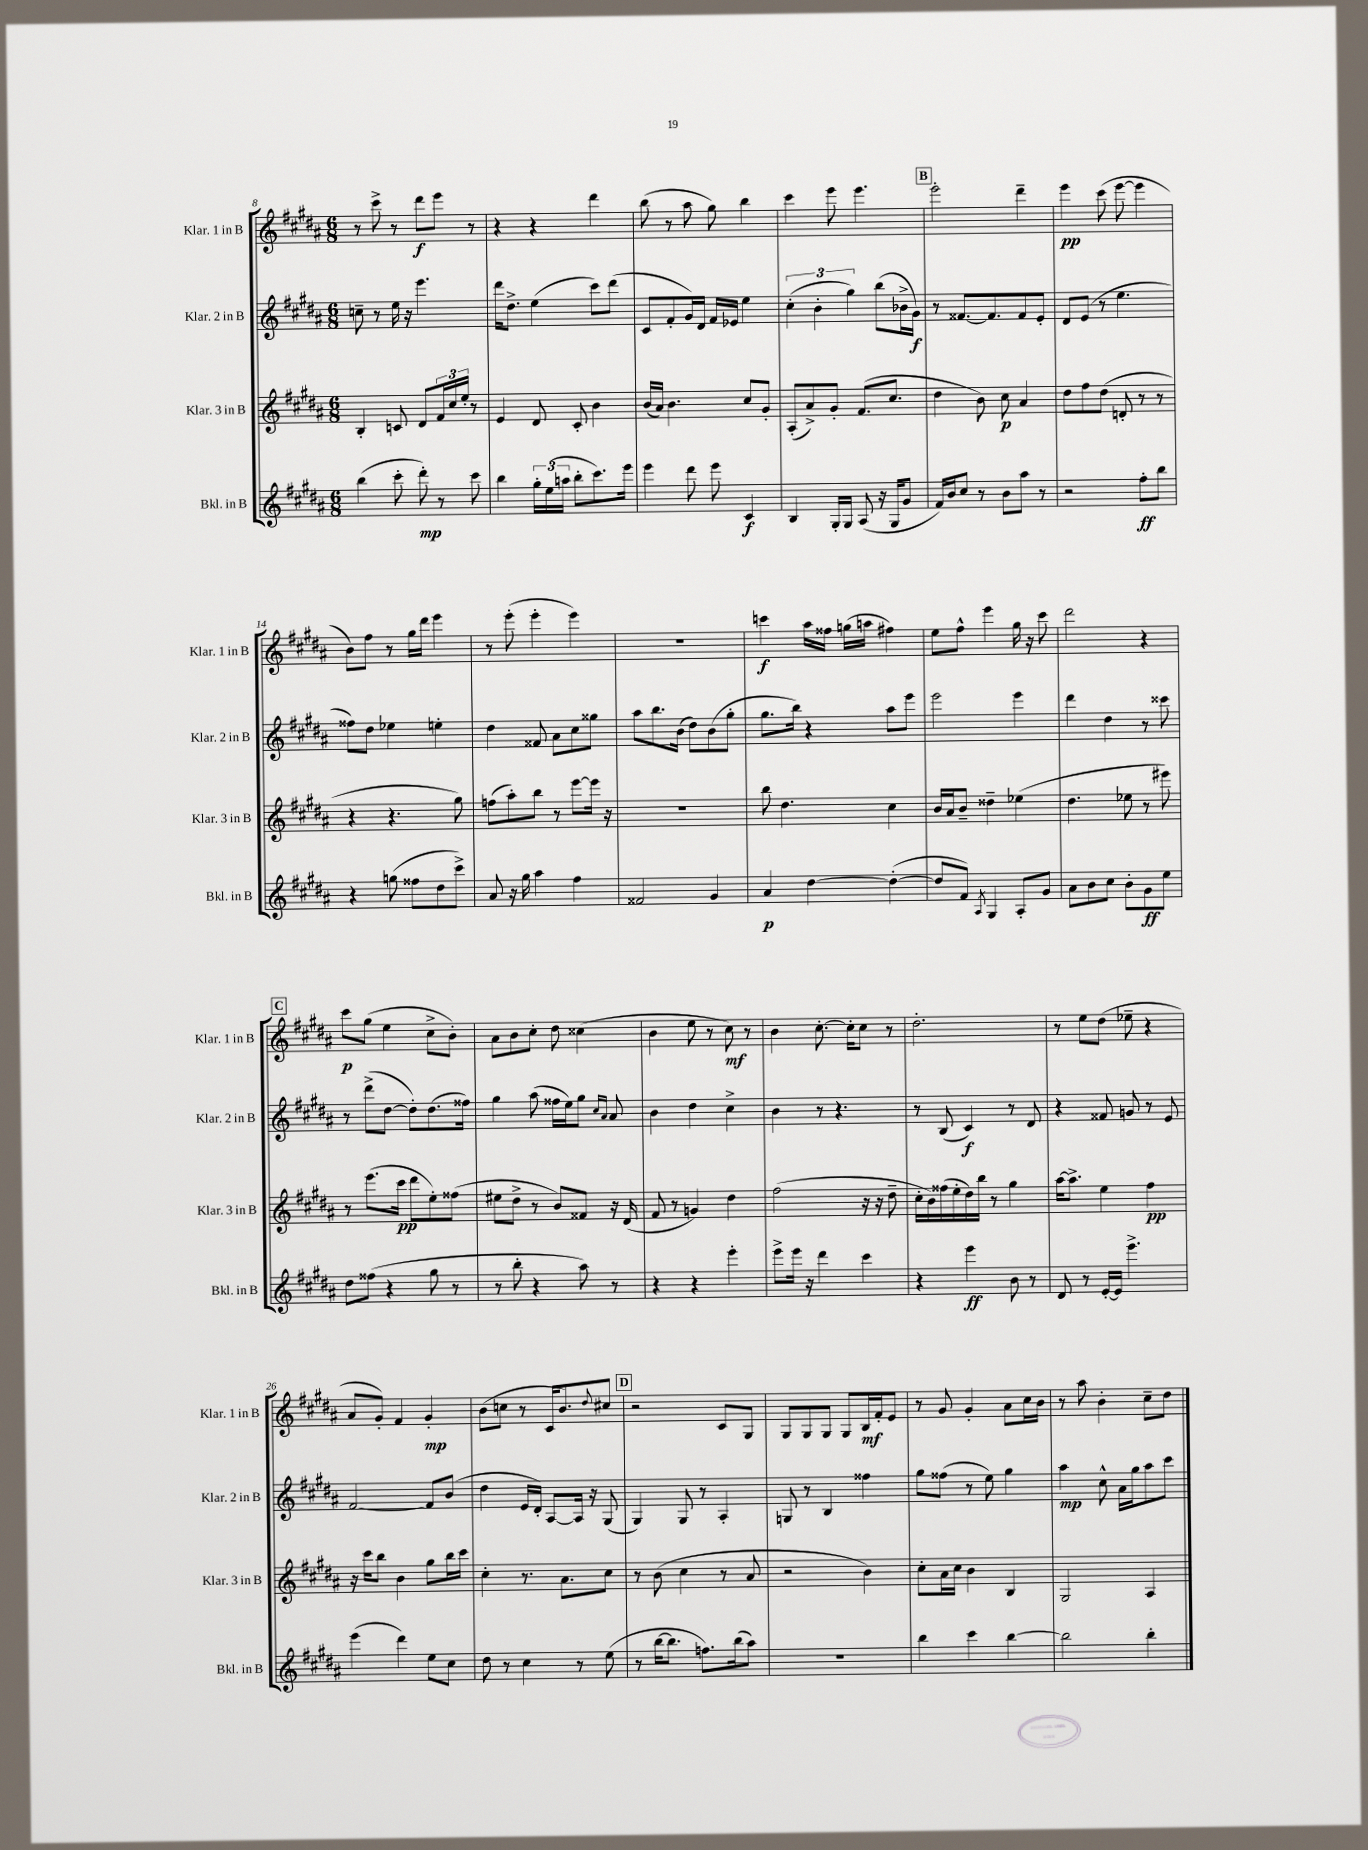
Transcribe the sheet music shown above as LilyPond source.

<<
\new StaffGroup <<
\new Staff = "s0" \with { instrumentName = "Klar. 1 in B" shortInstrumentName = "Klar. 1 in B" } {
    \clef treble \key b \major \numericTimeSignature \time 6/8
    r8 cis'''8-> r8 dis'''8\f e'''8 r8 |
    r4 r4 dis'''4 |
    b''8( r8 ais''8 gis''8) b''4 |
    cis'''4 e'''8 e'''4. |
    \mark \markup { \box "B" } e'''2-. dis'''4-- |
    e'''4\pp cis'''8( e'''8~ e'''4 |
    b'8) fis''8 r8 gis''16 dis'''16 e'''4 |
    r8 e'''8-.( e'''4-. e'''4) |
    R2. |
    c'''4\f ais''16 fisis''16 g''16( a''16 fis''4) |
    e''8 fis''8-^ e'''4 gis''16 r16 cis'''8 |
    dis'''2 r4 |
    \mark \markup { \box "C" } cis'''8\p gis''8( e''4 cis''8-> b'8-.) |
    ais'8 b'8 cis''8-. dis''8 cisis''4( |
    b'4 e''8 r8 cis''8\mf) r8 |
    b'4 cis''8.~-. cis''16-. cis''8 r8 |
    dis''2.-. |
    r8 e''8 dis''8( ees''8-- r4 |
    ais'8 gis'8-.) fis'4 gis'4-.\mp |
    b'8( c''8 r8 cis'16 b'8.) \appoggiatura { dis''8 } cis''8 |
    \mark \markup { \box "D" } r2 cis'8 gis8 |
    gis8 gis8 gis8 gis8 b16\mf fis'16-. e'8 |
    r8 gis'8 gis'4-. ais'8 cis''16 b'16 |
    r8 ais''8 b'4-. cis''8-- dis''8 \bar "|." |
}
\new Staff = "s1" \with { instrumentName = "Klar. 2 in B" shortInstrumentName = "Klar. 2 in B" } {
    \clef treble \key b \major \numericTimeSignature \time 6/8
    c''8-- r8 e''16 r16 e'''4. |
    dis'''16 dis''8.-> e''4( cis'''8) dis'''8( |
    cis'8 fis'8-. gis'16) dis'16 fis'16 ees'16 e''4 |
    \tuplet 3/2 { cis''4-.( b'4-. gis''4) } b''8( bes'16-> gis'16\f) |
    \mark \markup { \box "B" } r8 fisis'8.~ fisis'8. fisis'8 e'8-. |
    dis'8 e'8( r8 e''4. |
    fisis''8) dis''8 ees''4 e''4-. |
    dis''4 fisis'8 ais'8 cis''8 gisis''8 |
    ais''8 b''8. b'16( dis''8) b'8( gis''8-. |
    gis''8. b''16) r4 ais''8 e'''8 |
    e'''2 e'''4 |
    dis'''4 dis''4 r8 cisis'''8 |
    \mark \markup { \box "C" } r8 dis'''8->( dis''8~ dis''8-.) dis''8.( fisis''16) |
    gis''4 ais''8( fisis''16 e''16) gis''8 \grace { cis''16 ais'16 } ais'8 |
    b'4 dis''4 cis''4-> |
    b'4 r8 r4. |
    r8 b8( cis'4\f) r8 dis'8 |
    r4 fisis'8 g'8 r8 e'8 |
    fis'2~ fis'8 b'8( |
    dis''4 e'16 dis'16-.) ais8~ ais16 r16 gis8( |
    \mark \markup { \box "D" } gis4) gis8 r8 ais4-. |
    g8 r8 b4 fisis''4 |
    gis''8 fisis''8( r8 e''8) gis''4 |
    ais''4\mp cis''8-^ ais'16 gis''16 ais''8 cis'''8 \bar "|." |
}
\new Staff = "s2" \with { instrumentName = "Klar. 3 in B" shortInstrumentName = "Klar. 3 in B" } {
    \clef treble \key b \major \numericTimeSignature \time 6/8
    b4-. c'8 dis'8 \tuplet 3/2 { fis'16 cis''16 e''16-. } r8 |
    e'4 dis'8 cis'8-. b'4 |
    b'16( ais'16) b'4. cis''8 gis'8-. |
    ais8-.( ais'8->) gis'8-. fis'8.( cis''8. |
    \mark \markup { \box "B" } dis''4 b'8) cis''8\p ais'4 |
    dis''8 fis''8 dis''8( d'8-. r8 r8 |
    r4 r4. gis''8) |
    f''8( ais''8-.) b''8 r8 e'''8~ e'''16 r16 |
    R2. |
    b''8 dis''4. cis''4 |
    b'16 ais'16 b'8-- disis''4-- ees''4( |
    dis''4. ees''8 r8 eis'''8) |
    \mark \markup { \box "C" } r8 e'''8.( cis'''16\pp dis'''8 e''8-.) fisis''8( |
    eis''8 dis''8-> r8 b'8) fisis'8 r16 dis'16( |
    fis'8 r8 g'4) dis''4 |
    fis''2( r16 r16 dis''8-- |
    cis''16-. b'16) fisis''16( e''16-. dis''16) b''16 r8 gis''4 |
    ais''16~ ais''8.-> e''4 fis''4\pp |
    r16 cis'''16 b''8 b'4 gis''8 b''16 cis'''16 |
    cis''4-. r8. ais'8. cis''8 |
    \mark \markup { \box "D" } r8 b'8( cis''4 r8 ais'8 |
    r2 b'4) |
    cis''8-. ais'16 cis''16 b'4 b4 |
    gis2 ais4 \bar "|." |
}
\new Staff = "s3" \with { instrumentName = "Bkl. in B" shortInstrumentName = "Bkl. in B" } {
    \clef treble \key b \major \numericTimeSignature \time 6/8
    b''4( cis'''8-. dis'''8-.\mp) r8 cis'''8 |
    b''4 \tuplet 3/2 { gis''16-. e''16( a''16 } b''8-. cis'''8.) e'''16 |
    e'''4 dis'''8 e'''8 cis'4\f |
    b4 gis16-. gis16 ais8( r16 gis16 gis'8 |
    \mark \markup { \box "B" } fis'16) b'16 cis''8 r8 b'8 ais''8 r8 |
    r2 fis''8-.\ff b''8 |
    r4 g''8( fisis''8 dis''8 cis'''8->) |
    ais'8 r16 gis''16 ais''4 fis''4 |
    fisis'2 gis'4 |
    ais'4\p dis''4~ dis''4~-.( |
    dis''8 fis'8) \acciaccatura { ais8 } gis4 ais8-. gis'8 |
    ais'8 b'8 cis''8 b'8-. gis'8\ff e''8 |
    \mark \markup { \box "C" } dis''8 fisis''8( r4 gis''8 r8 |
    r8 b''8-. r4 ais''8) r8 |
    r4 r4 e'''4-. |
    e'''8-> e'''16 r16 dis'''4 cis'''4 |
    r4 e'''4\ff b'8 r8 |
    dis'8 r8 e'16~-. e'16 e'''4.-> |
    e'''4( dis'''4) e''8 cis''8 |
    dis''8 r8 cis''4 r8 e''8( |
    \mark \markup { \box "D" } r8 b''16~ b''8. f''8.) b''16( ais''8) |
    R2. |
    b''4 cis'''4 b''4~ |
    b''2 b''4-. \bar "|." |
}
>>
>>
\layout { \context { \Score currentBarNumber = #8 } }
